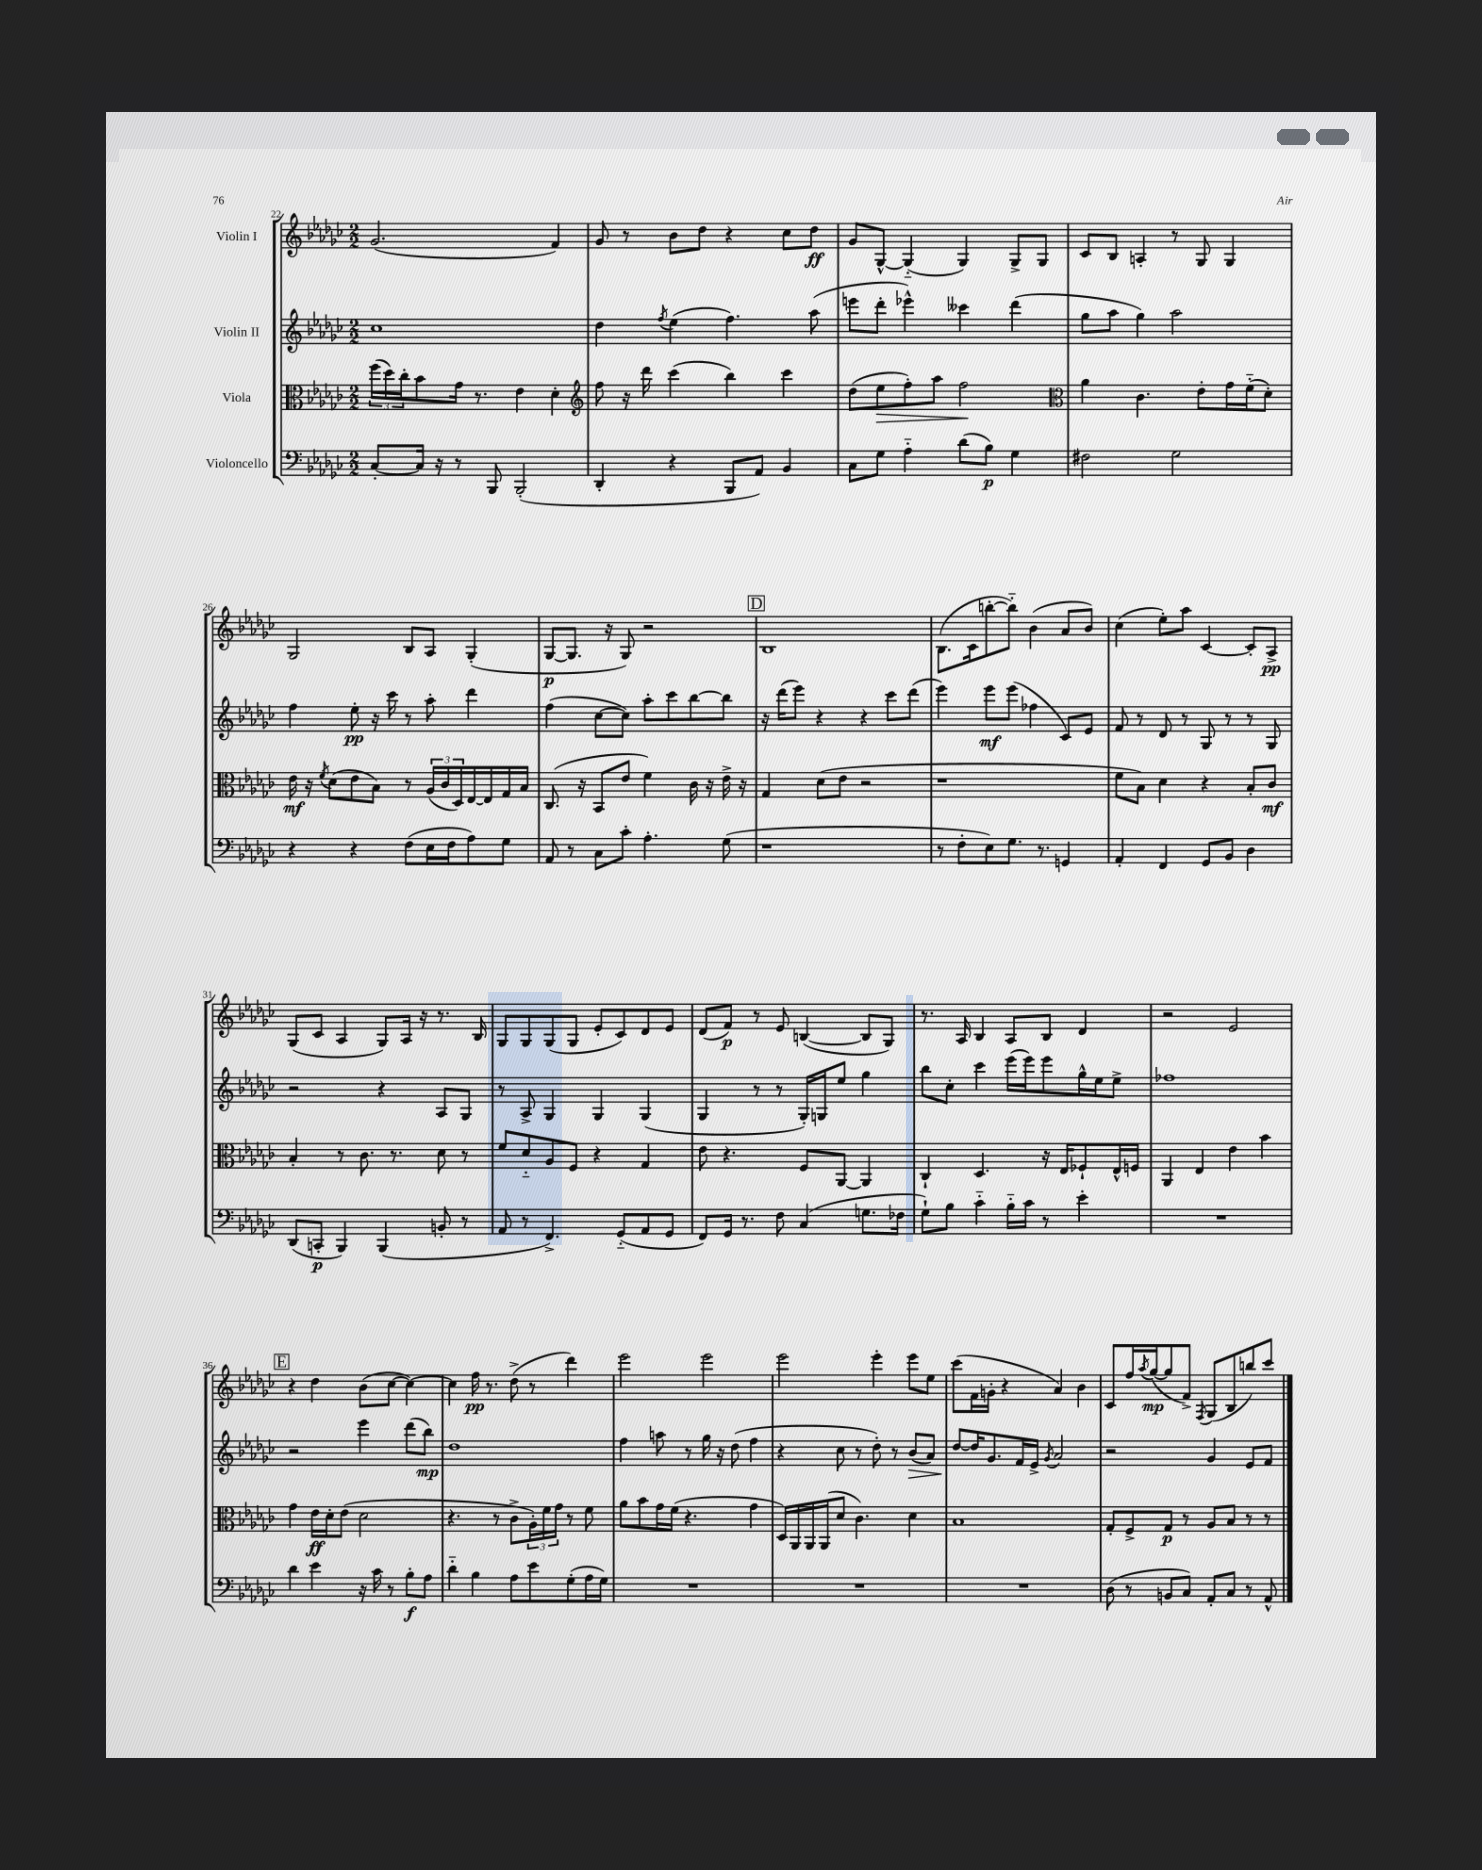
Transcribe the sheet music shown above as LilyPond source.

<<
\new StaffGroup <<
\new Staff = "s0" \with { instrumentName = "Violin I" } {
    \clef treble \key ges \major \numericTimeSignature \time 2/2
    ges'2.( f'4) |
    ges'8 r8 bes'8 des''8 r4 ces''8 des''8\ff |
    ges'8 ges8~-^ ges4-_( ges4) ges8-> ges8 |
    ces'8 bes8 a4-. r8 ges8 ges4 |
    ges2 bes8 aes8 ges4-.( |
    ges8~\p ges8. r16 ges8) r2 |
    \mark \markup { \box "D" } bes1 |
    bes8.( ces'16 b''8~-. b''8-_) bes'4( aes'8 bes'8) |
    ces''4( ees''8-.) aes''8 ces'4~ ces'8-. aes8->\pp |
    ges8( ces'8 aes4 ges8) aes16 r16 r8. bes16 |
    ges8 ges8 ges8( ges8 ees'8-. ces'8) des'8 ees'8 |
    des'8( f'8\p) r8 ees'8 b4~( b8 ges8) |
    r8. aes16 bes4 aes8 bes8 des'4 |
    r2 ees'2 |
    \mark \markup { \box "E" } r4 des''4 bes'8( ces''8~ ces''4~) |
    ces''4 f''16\pp r8. des''8->( r8 des'''4) |
    ees'''2 ees'''2 |
    ees'''2 ees'''4-. ees'''8 ees''8 |
    ces'''8( f'16 g'16-. r4 aes'4) bes'4 |
    ces'8 f''16 \acciaccatura { aes''8 } ges''16~\mp( ges''8 f'8->) \acciaccatura { f8 } ges8( bes8 b''8) ces'''8 \bar "|." |
}
\new Staff = "s1" \with { instrumentName = "Violin II" } {
    \clef treble \key ges \major \numericTimeSignature \time 2/2
    ces''1 |
    des''4 \acciaccatura { f''8 } ees''4( f''4.) aes''8( |
    e'''8 des'''8-. ees'''4-^) ceses'''4 des'''4( |
    ges''8 aes''8 ges''4) aes''2 |
    f''4 ees''8-.\pp r16 ces'''16 r8 aes''8-. des'''4 |
    f''4( ces''8~ ces''8) aes''8-. ces'''8 bes''8~ bes''8 |
    \mark \markup { \box "D" } r16 des'''16( ees'''8) r4 r4 ces'''8 des'''8( |
    ees'''4) ees'''8\mf ees'''8( fes''4 ces'8) ees'8 |
    f'8 r8 des'8 r8 ges8 r8 r8 ges8 |
    r2 r4 aes8 ges8 |
    r8 aes8-> ges4 ges4 ges4( |
    ges4 r8 r8 ges16-.) g16 ees''8 ges''4 |
    bes''8 ces''8-. ces'''4 ees'''16( ees'''16) ees'''8 ges''16-^ ees''16 ees''8-> |
    fes''1 |
    \mark \markup { \box "E" } r2 ees'''4 des'''8( bes''8\mp) |
    des''1 |
    f''4 a''8 r8 ges''16 r16 des''8( f''4 |
    r4 ces''8 r8 des''8-.) r8 bes'8\>( aes'8) |
    des''8~\! des''16 ges'8. f'16 ees'16-> \acciaccatura { ges'8 } aes'2 |
    r2 ges'4 ees'8 f'8 \bar "|." |
}
\new Staff = "s2" \with { instrumentName = "Viola" } {
    \clef alto \key ges \major \numericTimeSignature \time 2/2
    \tuplet 3/2 { f''16( des''16) ces''16-. } bes'8 ges'16 r8. ees'4 des'4-. |
    \clef treble f''8 r16 des'''16 ces'''4( bes''4) ces'''4 |
    des''8( ees''8\> f''8-.) aes''8 f''2\! |
    \clef alto aes'4 ces'4. ees'8-. ges'16 f'16-_( des'8-.) |
    ees'16\mf r16 \acciaccatura { f'8 } des'8( ees'8 bes8) r8 \tuplet 3/2 { aes16( ces'16 des16) } ees16~ ees16 ges16 bes16 |
    ces8.( r16 bes,8 ees'8 f'4) ces'16 r16 ees'16-> r16 |
    \mark \markup { \box "D" } ges4 des'8( ees'8 r2 |
    r1 |
    f'8 bes8) des'4 r4 bes8-. ces'8\mf |
    bes4-. r8 ces'8. r8. des'8 r8 |
    f'8 des'8-_ aes8 f8 r4 ges4 |
    ees'8 r4. f8 aes,8~ aes,4 |
    ces4-! des4. r16 ees16 fes8-! ees16-^ f16 |
    aes,4 ees4 ees'4 bes'4 |
    \mark \markup { \box "E" } ges'4 ees'16\ff des'16-. ees'8( des'2 |
    r4. r8 ces'8-> \tuplet 3/2 { aes16-.) f'16 ges'16 } r8 f'8 |
    aes'8 bes'8 ges'16 f'16( r4. ges'4 |
    des16) aes,16 aes,16 aes,16( des'8 ces'4.) des'4 |
    bes1 |
    ges8-. f8-> ges8\p r8 aes8 bes8 r8 r8 \bar "|." |
}
\new Staff = "s3" \with { instrumentName = "Violoncello" } {
    \clef bass \key ges \major \numericTimeSignature \time 2/2
    ces8~-. ces16 r16 r8 bes,,8 bes,,2-.( |
    des,4-. r4 bes,,8 aes,8) bes,4 |
    ces8 ges8 aes4-_ des'8( bes8\p) ges4 |
    fis2 ges2 |
    r4 r4 f8( ees16 f16 aes8) ges8 |
    aes,8 r8 ces8 ces'8-. aes4.-. ges8( |
    \mark \markup { \box "D" } r1 |
    r8 f8-. ees8) ges8. r8. g,4 |
    aes,4-. f,4 ges,8 bes,8 des4 |
    des,8( c,8-.\p bes,,4) bes,,4( b,8-. r8 |
    aes,8 r8 f,4.->) ges,8-_( aes,8 ges,8 |
    f,8) ges,16 r8. f8 ces4( g8. fes16 |
    ges8-!) bes8 ces'4-_ bes16-_ ces'16 r8 ees'4-. |
    R1 |
    \mark \markup { \box "E" } des'4 ees'4 r16 ces'16 r8 bes8-.\f aes8 |
    des'4-_ bes4 aes8 ees'8 ges8-.( aes16 ges16) |
    R1 |
    R1 |
    R1 |
    des8( r8 b,8 ces8) aes,8-. ces8 r8 aes,8-^ \bar "|." |
}
>>
>>
\layout { \context { \Score currentBarNumber = #22 } }
